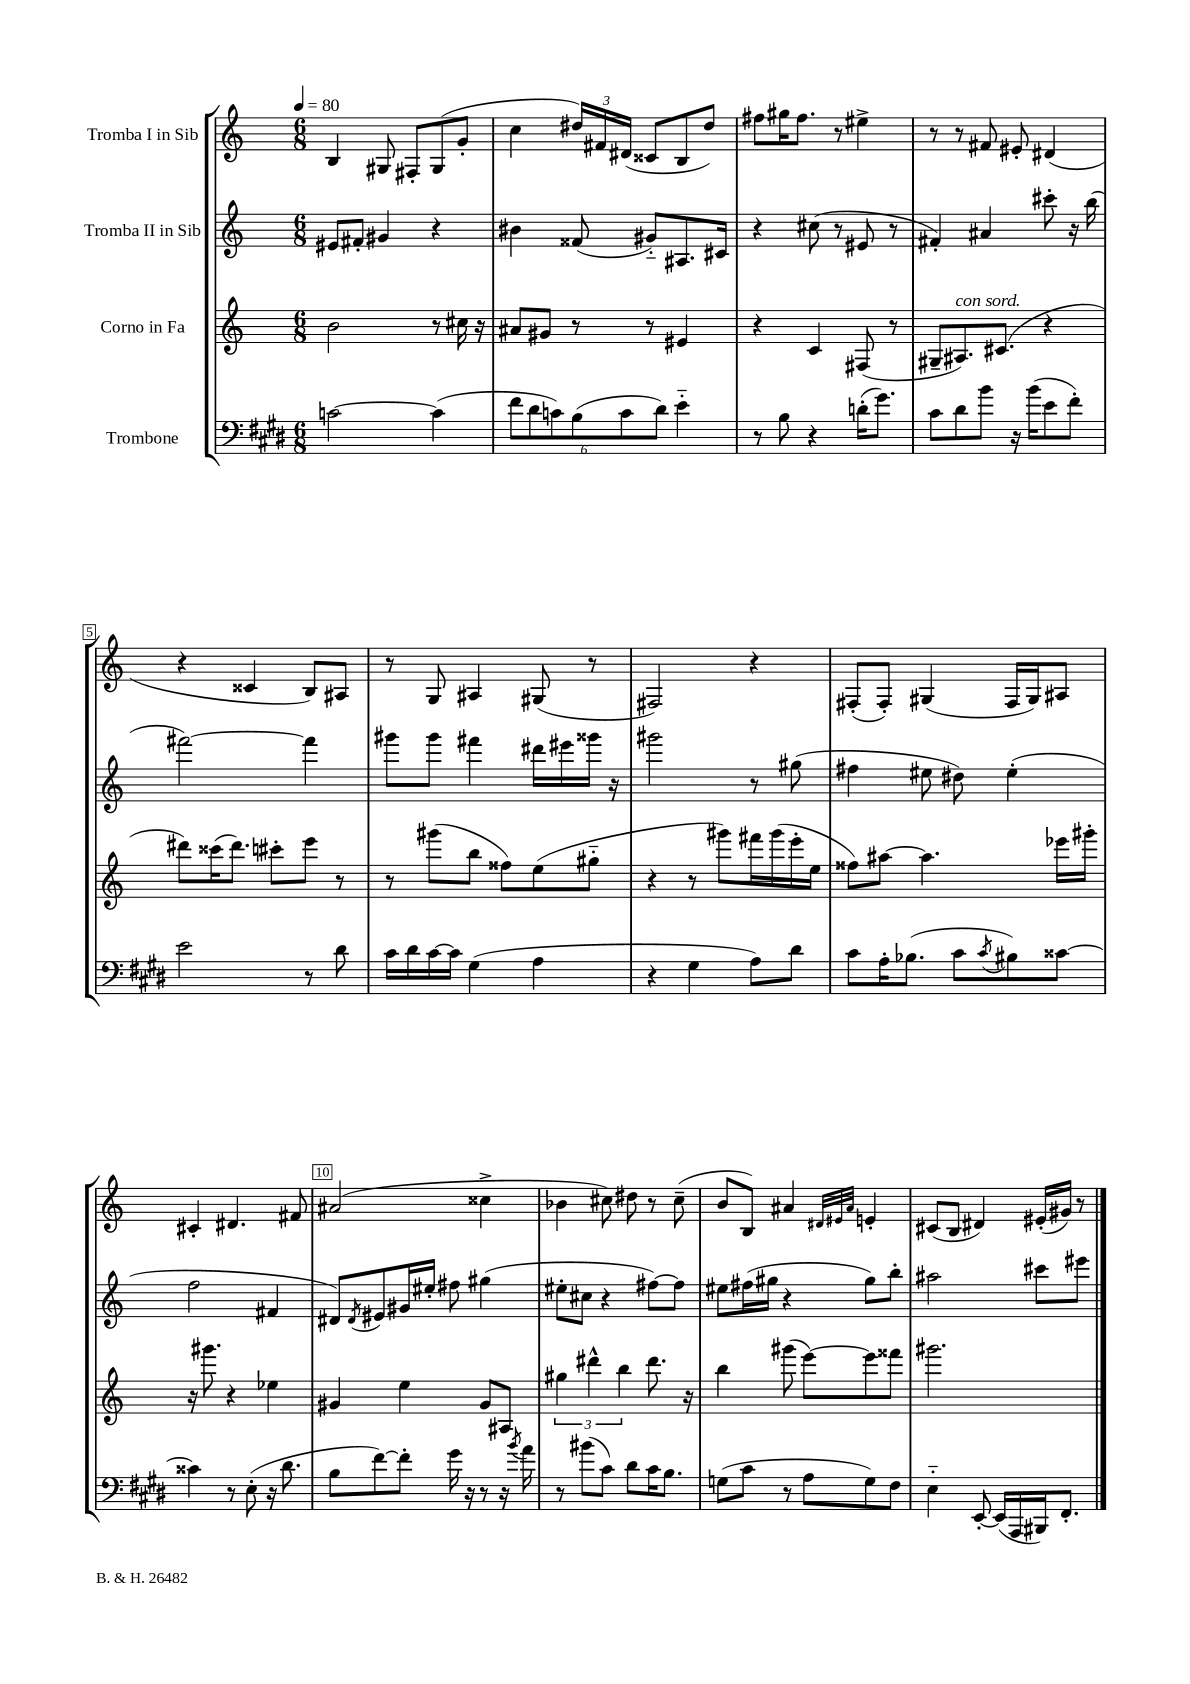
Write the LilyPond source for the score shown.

<<
\new StaffGroup <<
\new Staff = "s0" \with { instrumentName = "Tromba I in Sib" } {
    \clef treble \key c \major \numericTimeSignature \time 6/8 \tempo 4 = 80
    b4 gis8 fis8-. gis8( g'8-. |
    c''4 \tuplet 3/2 { dis''16) fis'16 dis'16( } cisis'8 b8 dis''8) |
    fis''8 gis''16 fis''8. r8 eis''4-> |
    r8 r8 fis'8 eis'8-. dis'4( |
    r4 cisis'4 b8) ais8 |
    r8 g8 ais4 gis8( r8 |
    fis2) r4 |
    fis8-.( fis8-.) gis4( fis16 gis16) ais8 |
    cis'4-. dis'4. fis'8 |
    ais'2( cisis''4-> |
    bes'4 cis''8) dis''8 r8 cis''8--( |
    b'8 b8) ais'4 \grace { dis'32 eis'32 ais'32 } e'4-. |
    cis'8( b8 dis'4) eis'16-.( gis'16) r8 \bar "|." |
}
\new Staff = "s1" \with { instrumentName = "Tromba II in Sib" } {
    \clef treble \key c \major \numericTimeSignature \time 6/8
    eis'8 fis'8-. gis'4 r4 |
    bis'4 fisis'8( gis'8-_) ais8. cis'16 |
    r4 cis''8( r8 eis'8 r8 |
    fis'4-.) ais'4 cis'''8-. r16 b''16( |
    fis'''2~) fis'''4 |
    gis'''8 gis'''8 fis'''4 dis'''16 eis'''16 gisis'''16 r16 |
    gis'''2 r8 gis''8( |
    fis''4 eis''8 dis''8) eis''4-.( |
    f''2 fis'4 |
    dis'8) \acciaccatura { dis'8 } eis'8 gis'16 eis''16-. fis''8 gis''4( |
    eis''8-. cis''8 r4 fis''8~) fis''8 |
    eis''8 fis''16( gis''16 r4 gis''8) b''8-. |
    ais''2 cis'''8 eis'''8 \bar "|." |
}
\new Staff = "s2" \with { instrumentName = "Corno in Fa" } {
    \clef treble \key c \major \numericTimeSignature \time 6/8
    b'2 r8 cis''16 r16 |
    ais'8 gis'8 r8 r8 eis'4 |
    r4 c'4 fis8( r8 |
    gis8-- ais8.^\markup { \italic "con sord." }) cis'8.( r4 |
    dis'''8) cisis'''16( dis'''8.) cis'''8-. e'''8 r8 |
    r8 gis'''8( b''8 fisis''8) e''8( gis''8-_ |
    r4 r8 gis'''8) fis'''16 gis'''16( e'''16-. e''16 |
    fisis''8) ais''8~ ais''4. ees'''16 gis'''16-. |
    r16 gis'''8. r4 ees''4 |
    gis'4 e''4 gis'8 ais8 |
    \tuplet 3/2 { gis''4 dis'''4-^ b''4 } dis'''8. r16 |
    b''4 gis'''8( e'''8~) e'''8 fisis'''8 |
    gis'''2. \bar "|." |
}
\new Staff = "s3" \with { instrumentName = "Trombone" } {
    \clef bass \key e \major \numericTimeSignature \time 6/8
    c'2~ c'4( |
    \tuplet 6/4 { fis'8 dis'8 c'8) b8( c'8 dis'8) } e'4-_ |
    r8 b8 r4 d'16-.( gis'8.) |
    cis'8 dis'8 b'8 r16 b'16( e'8 fis'8-.) |
    e'2 r8 dis'8 |
    cis'16 dis'16 cis'16~ cis'16 gis4( a4 |
    r4 gis4 a8) dis'8 |
    cis'8 a16-. bes8.( cis'8 \acciaccatura { cis'8 } bis8) cisis'8~ |
    cisis'4 r8 e8-.( r16 dis'8. |
    b8 fis'8~) fis'8-. gis'16 r16 r8 r16 \acciaccatura { b'8 } a'16 |
    r8 bis'8( cis'8) dis'8 cis'16 b8. |
    g8( cis'8 r8 a8 g8) fis8 |
    e4-_ e,8~-. e,16( a,,16 bis,,16) fis,8.-. \bar "|." |
}
>>
>>
\layout { \context { \Score \override BarNumber.break-visibility = ##(#f #t #t) barNumberVisibility = #(every-nth-bar-number-visible 5) \override BarNumber.stencil = #(make-stencil-boxer 0.1 0.3 ly:text-interface::print) } }
